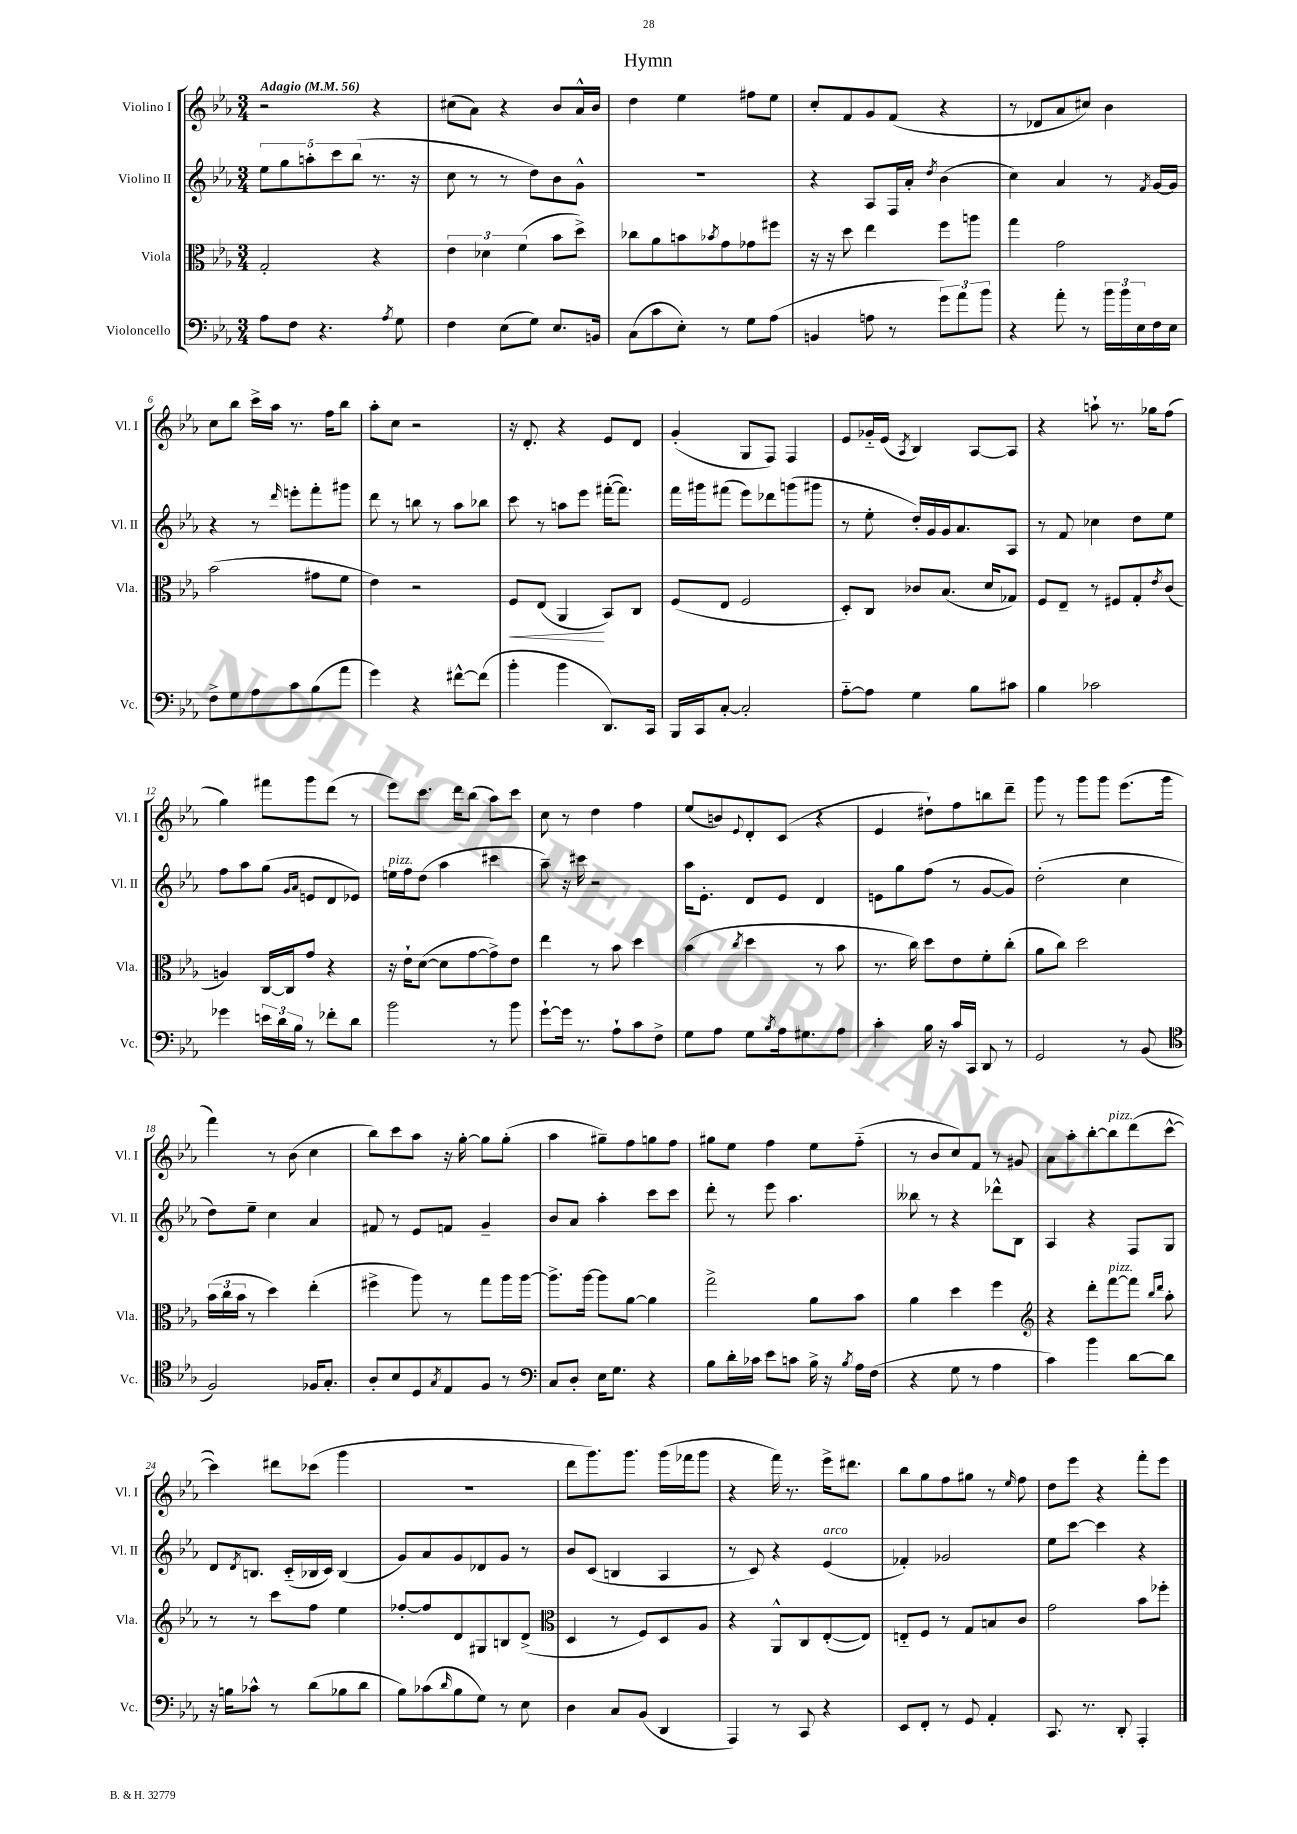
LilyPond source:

\header { title = "Hymn" }
<<
\new StaffGroup <<
\new Staff = "s0" \with { instrumentName = "Violino I" shortInstrumentName = "Vl. I" } {
    \clef treble \key ees \major \numericTimeSignature \time 3/4 \tempo "Adagio" 4 = 56
    r2 r4 |
    cis''8( aes'8) r4 bes'8 aes'16-^ bes'16 |
    d''4 ees''4 fis''8 ees''8 |
    c''8-. f'8 g'8 f'8( r4 |
    r8 des'8 aes'8 cis''8) bes'4 |
    c''8 bes''8 c'''16-> aes''16 r8. f''16 bes''8 |
    aes''8-. c''8 r2 |
    r16 d'8.-. r4 ees'8 d'8 |
    g'4-.( g8 f8) f4 |
    ees'8 ges'16-_ ees'16( \acciaccatura { aes8 } bes4) aes8~ aes8 |
    r4 a''8-! r8. ges''16 f''8( |
    g''4) fis'''8 g'''8 d'''8( r8 |
    ees'''8) c'''8. d'''16 bes''8( aes''8) c'''8 |
    c''8 r8 d''4 f''4 |
    ees''8( b'8) \appoggiatura { ees'8 } d'8-. c'8( r4 |
    ees'4 dis''8-!) f''8 b''8 d'''8-- |
    g'''8 r8 g'''8 g'''8 ees'''8.( g'''16 |
    f'''4) r8 bes'8( c''4 |
    bes''8) c'''8 aes''8 r16 g''16~-. g''8 g''8-.( |
    aes''4 gis''8--) f''8 g''8 f''8 |
    gis''8 ees''8 f''4 ees''8 f''8-_( |
    r8 bes'8 c''8) f'8 r8 gis'8 |
    aes'8 aes''8-. bes''8~-. bes''8^\markup { \italic "pizz." } d'''8( c'''8~-^ |
    c'''4) dis'''8 ces'''8( g'''4 |
    R2. |
    d'''8 g'''8.) g'''8. g'''16( fes'''16 g'''8 |
    r4 f'''16) r8. ees'''16-> dis'''8. |
    bes''8 g''8 f''8 gis''8 r8 \grace { ees''16 } f''8 |
    d''8 ees'''8 r4 f'''8-. ees'''8 \bar "|." |
}
\new Staff = "s1" \with { instrumentName = "Violino II" shortInstrumentName = "Vl. II" } {
    \clef treble \key ees \major \numericTimeSignature \time 3/4
    \tuplet 5/4 { ees''8 g''8 a''8-. c'''8 bes''8( } r8. r16 |
    c''8 r8 r8 d''8) bes'8 g'8-^ |
    R2. |
    r4 aes8 f16 aes'16-. \acciaccatura { d''8 } bes'4( |
    c''4) aes'4 r8 \acciaccatura { f'8 } g'16~ g'16 |
    r4 r8 \grace { d'''16 } e'''8-. f'''8-. gis'''8 |
    d'''8 r8 b''8 r8 aes''8 bes''8 |
    c'''8 r8 a''8 ees'''8 fis'''16~-.( fis'''8.) |
    f'''16 gis'''16 fis'''8( ees'''8) des'''8 g'''8( gis'''8 |
    r8 ees''8-. d''16-.) g'16 g'16 aes'8. aes8 |
    r8 f'8 ces''4 d''8 ees''8 |
    f''8 aes''8 g''8( \grace { g'16 aes'16 } e'8 d'8 ees'8) |
    e''16^\markup { \italic "pizz." } f''16 d''8( aes''4 cis'''4 |
    aes''8--) r16 cis'''16 r2 |
    aes''16 ees'8.-. d'8 ees'8 d'4 |
    e'8 g''8 f''8( r8 g'8~ g'8) |
    d''2-.( c''4 |
    d''8) ees''8-- c''4 aes'4 |
    fis'8 r8 ees'8 f'8 g'4-- |
    bes'8 aes'8 aes''4-. c'''8 c'''8 |
    d'''8-. r8 ees'''8 aes''4. |
    beses''8 r8 r4 des'''8-^ bes8 |
    aes4 r4 f8 g8 |
    d'8 \acciaccatura { d'8 } b8. c'16-_( bes16 c'16) bes4( |
    g'8) aes'8 g'8 des'8 g'8 r8 |
    bes'8 c'8( b4 aes4 |
    r8 c'8) r4 ees'4^\markup { \italic "arco" }( |
    fes'4-.) ges'2 |
    ees''8 c'''8~ c'''4 r4 \bar "|." |
}
\new Staff = "s2" \with { instrumentName = "Viola" shortInstrumentName = "Vla." } {
    \clef alto \key ees \major \numericTimeSignature \time 3/4
    g2-. r4 |
    \tuplet 3/2 { ees'4 des'4 f'4( } bes'8 d''8->) |
    ces''8 aes'8 b'8 \acciaccatura { bes'8 } g'8 ges'8 fis''8 |
    r16 r16 d''8 ees''4 f''8 a''8 |
    g''4 g'2 |
    bes'2( gis'8 f'8 |
    ees'4) r2 |
    f8\< ees8( aes,4\! bes,8) c8 |
    f8( ees8 f2 |
    d8-.) c8 ces'8 bes8.( d'16 ges8) |
    f8 ees8-- r8 fis8 g8-. \acciaccatura { ees'8 } c'8( |
    a4) c16~ c16 g'8 r4 |
    r16 ees'16-! d'8~( d'8 g'8~ g'8->) ees'8 |
    ees''4 r8 bes'8 d''4 |
    bes'4( \acciaccatura { c''8 } d''4 r8 bes'8 |
    r8. c''16) d''8 ees'8 f'8-. c''8-.( |
    aes'8 c''8) d''2 |
    \tuplet 3/2 { bes'16( c''16 bes'16 } r8 d''4) ees''4-.( |
    fis''4-> aes''8) r8 g''8 aes''16 aes''16~ |
    aes''8.-> aes''16~ aes''8 aes'8~ aes'4 |
    g''2-> aes'8 bes'8 |
    aes'4 d''4 f''4 |
    \clef treble r4 d'''8-. f'''8~^\markup { \italic "pizz." } f'''8 \grace { bes''16 d'''16 } aes''8-. |
    r8 r8 c'''8 f''8 ees''4 |
    fes''8~-. fes''8 d'8 gis8 b8 d'8->( |
    \clef alto d4 r8 f8) d8 aes8 |
    r4 aes,8-^ c8 ees8~-.( ees8) |
    e8-_ f8 r8 g8 b8 c'8 |
    g'2 bes'8 fes''8-. \bar "|." |
}
\new Staff = "s3" \with { instrumentName = "Violoncello" shortInstrumentName = "Vc." } {
    \clef bass \key ees \major \numericTimeSignature \time 3/4
    aes8 f8 r4. \acciaccatura { aes8 } g8 |
    f4 ees8( g8) ees8. b,16 |
    c8( c'8 ees8-.) r8 g8 aes8( |
    b,4 a8 r8 \tuplet 3/2 { g'8) aes'8 bes'8 } |
    r4 aes'8-. r8 \tuplet 3/2 { bes'16 bes'16 ees16 } f16 ees16 |
    f8-> g8 aes8 c'8 bes8( aes'8 |
    g'4) r4 fis'8~-^ fis'8( |
    bes'4-. bes'4 d,8.) c,16 |
    bes,,16 c,16 c8~-. c2-. |
    aes8~-_ aes8 g4 bes8 cis'8 |
    bes4 ces'2 |
    ges'4 \tuplet 3/2 { e'16 d'16 bes16 } r8 fes'8-. d'8 |
    bes'2 r8 bes'8 |
    g'8~-! g'16 r8. aes8-! c'8 f8-> |
    g8 aes8 g8 \acciaccatura { bes8 } aes16 gis8. aes8 |
    c'4-. bes16 r16 c'16 c,16 d,8 r8 |
    g,2 r8 bes,8( |
    \clef tenor f2) fes16 g8.-. |
    aes8-. bes8 d8 \acciaccatura { g8 } ees8 f8 r8 |
    \clef bass c8 d8-. ees16 g8. r4 |
    bes8 d'16-. ces'16 ees'8 c'8 bes16-> r16 \acciaccatura { bes8 } aes16 f16( |
    r4 g8 r8 aes4 |
    c'4) bes'4 d'8~ d'8 |
    r16 b16 ces'8-^ r8 d'8( bes8 d'8 |
    bes8) ces'8( \grace { d'16 } bes8 g8) r8 ees8 |
    d4 c8 bes,8( d,4 |
    aes,,4) r8 c,8 r4 |
    ees,8 f,8-. r8 g,8 aes,4-. |
    c,8. r8. d,8-. aes,,4-. \bar "|." |
}
>>
>>
